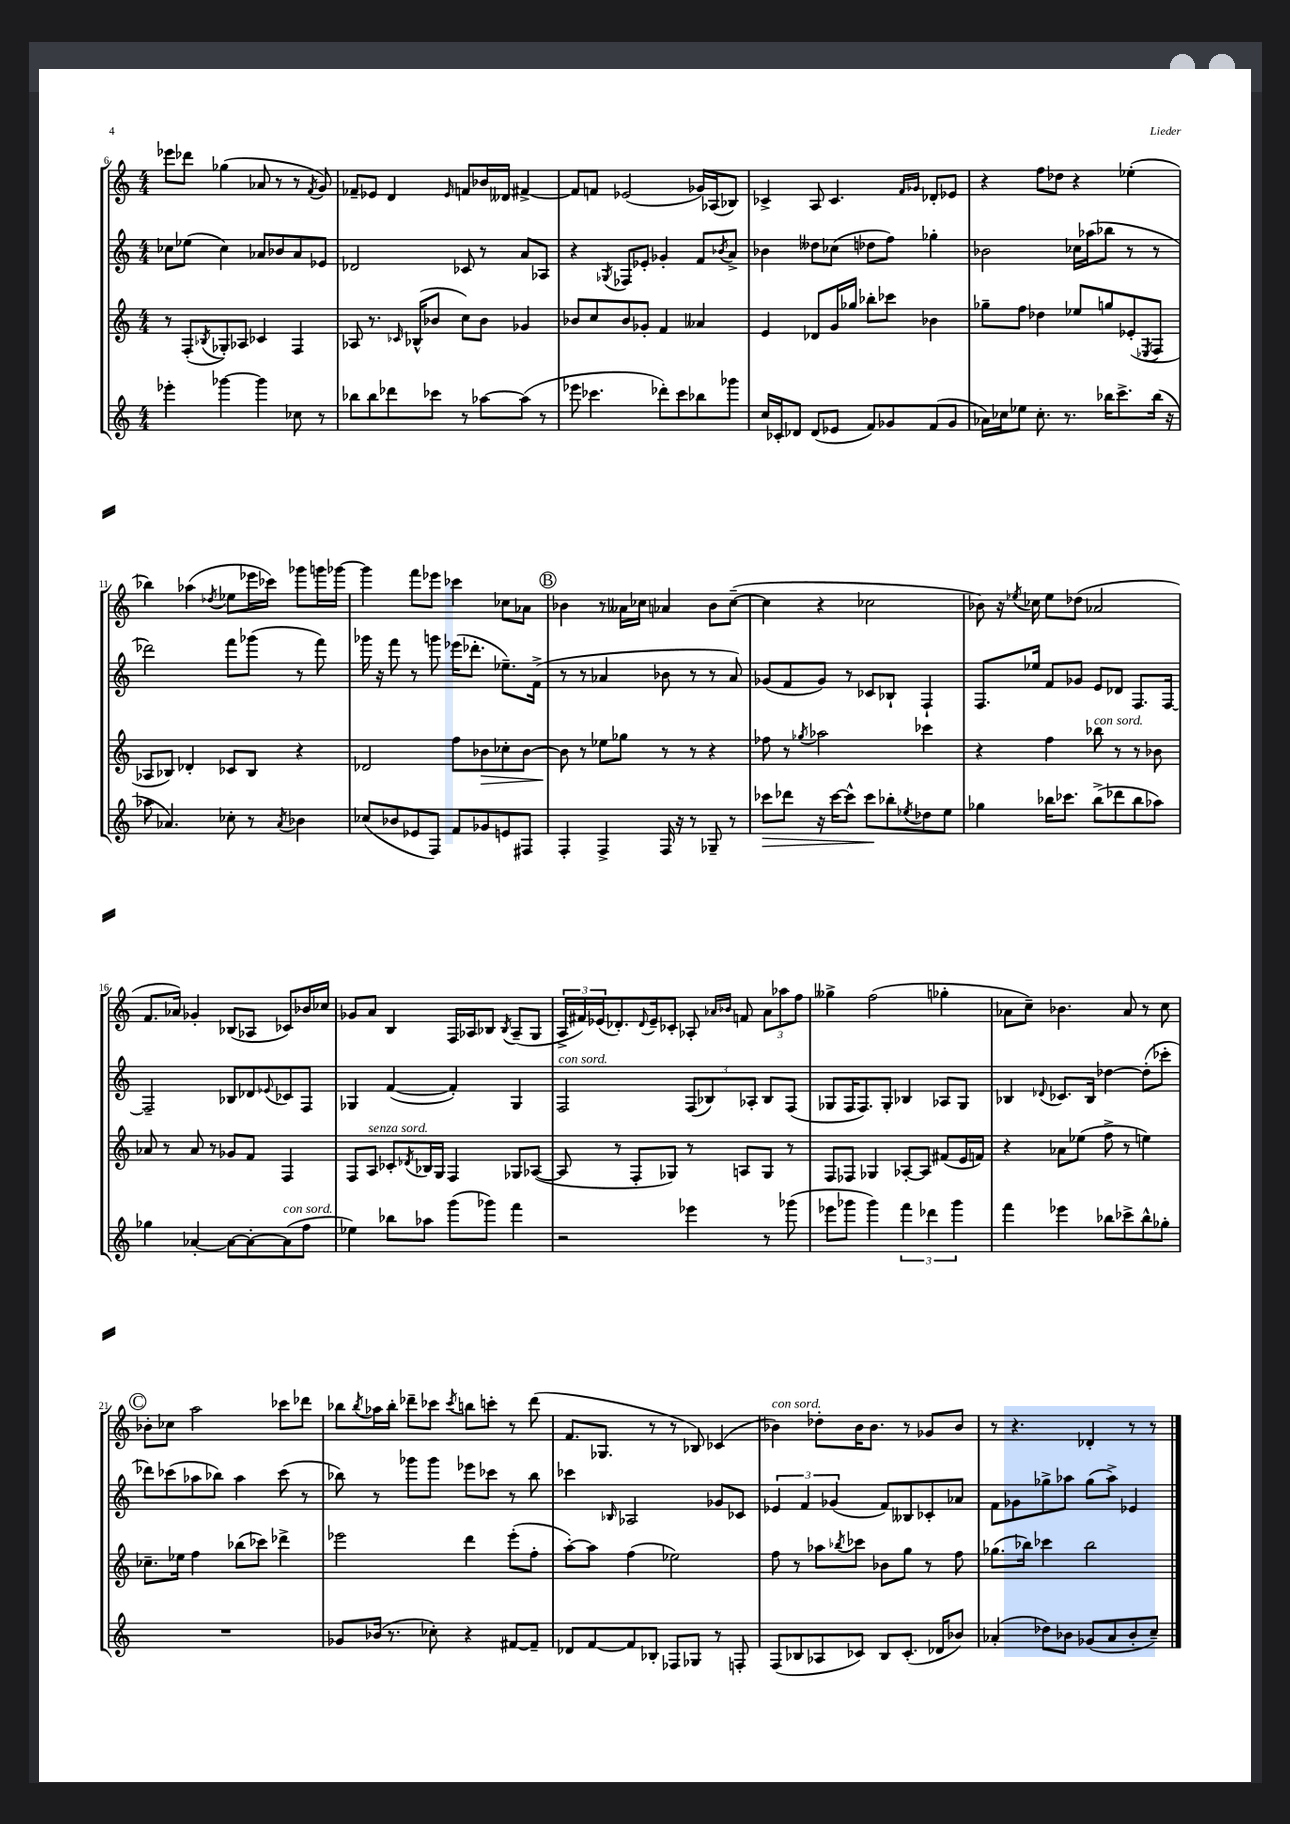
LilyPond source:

<<
\new StaffGroup <<
\new Staff = "s0" {
    \clef treble \key c \major \numericTimeSignature \time 4/4
    ees'''8 des'''8 ges''4( aes'8 r8 r8 \acciaccatura { f'8 } g'8) |
    fes'8-- ees'8 d'4 \grace { ees'16 } f'8 bes'16 deses'16 fis'4~-> |
    fis'8 f'8 ees'2( ges'16) aes16( bes8) |
    ces'4-> a8 ces'4. \grace { f'16 ges'16 } des'8-. ees'8 |
    r4 f''8 des''8 r4 ees''4-.( |
    bes''4) aes''4( \acciaccatura { des''8 } ees''8 ees'''16 ces'''16) ges'''8 g'''16 ges'''16~ |
    ges'''4 f'''8 ees'''8 ces'''4 ces''8 aes'8 |
    \mark \markup { \circle "B" } bes'4 r8 aeses'16 ces''16 aes'4 bes'8 ces''8~--( |
    ces''4 r4 ces''2 |
    bes'8) r16 \acciaccatura { ees''8 } ces''16 ees''8 des''8( aes'2 |
    f'8. aes'16) ges'4-. bes8( aes8 ces'8) bes'16 ces''16 |
    ges'8 a'8 b4 f16 aes16 bes8 \acciaccatura { bes8 } aes8--( g8 |
    \tuplet 3/2 { a16-> fis'16) ees'16( } des'8.-.) \appoggiatura { des'8 } ees'16-- ces'8-. aes8-. \grace { aes'16 bes'16 } f'8 \tuplet 3/2 { aes'8 aes''8 f''8 } |
    geses''4-> f''2( ges''4-. |
    aes'8 c''8--) bes'4. aes'8 r8 c''8 |
    \mark \markup { \circle "C" } bes'8-. ces''8 a''2 ces'''8 des'''8 |
    bes''8 \acciaccatura { bes''8 } aes''16 bes''16-. des'''8-- ces'''8 \acciaccatura { ces'''8 } b''8 c'''8-. r8 des'''8( |
    f'8. ges8. r8 r8 bes8) ces'4( |
    bes'4^\markup { \italic "con sord." }) des''8-. bes'16 bes'8. r8 ges'8 bes'8 |
    r8 r4. des'4-. r8 r8 \bar "|." |
}
\new Staff = "s1" {
    \clef treble \key c \major \numericTimeSignature \time 4/4
    ces''8 ees''8( ces''4) aes'8 bes'8 aes'8 ees'8 |
    des'2 ces'8 r8 a'8 aes8 |
    r4 \acciaccatura { ges8 } fes8 ees'8-. ges'4-. f'8 \acciaccatura { bes'8 } a'8-> |
    bes'4 deses''8 ces''8( des''8 f''8) ges''4-. |
    bes'2 ces''16 aes''16( bes''8 r8 r8 |
    des'''2) f'''8 ges'''8( r8 f'''8) |
    ges'''16 r16 f'''8 r8 g'''8 ees'''16( des'''8.-. ees''8.--) f'16->( |
    \mark \markup { \circle "B" } r8 r8 aes'4 bes'8 r8 r8 aes'8) |
    ges'8( f'8 ges'8) r8 ces'8 bes8-! f4-! |
    f8. ees''16 f'8 ges'8 e'8 des'8 f8. f16~ |
    f2-- bes8 des'8 \appoggiatura { ees'8 } ces'8 f8 |
    ges4 f'4~( f'4-.) ges4 |
    f2^\markup { \italic "con sord." } \tuplet 3/2 { f8( bes8) aes8-. } bes8 f8( |
    ges8 f16 f8.) ges8-. bes4 aes8 ges8 |
    bes4 \appoggiatura { des'8 } ces'8. bes16 des''4~ des''8-.( ces'''8-. |
    \mark \markup { \circle "C" } des'''8) ces'''8( aes''8 bes''8) aes''4 ces'''8( r8 |
    bes''8) r8 ges'''8 ges'''8 ees'''8 ces'''8 r8 bes''8 |
    ces'''4 \grace { bes16 } aes2 ges'8 ces'8 |
    \tuplet 3/2 { ees'4 f'4 ges'4( } f'8) beses8 ces'8-. aes'8 |
    f'8 ges'8 ges''8-> aes''8 ges''8( aes''8->) ees'4 \bar "|." |
}
\new Staff = "s2" {
    \clef treble \key c \major \numericTimeSignature \time 4/4
    r8 f8-.( \acciaccatura { bes8 } ges8-.) aes8 ces'4 f4 |
    aes8 r8. \grace { ces'16 } bes16-^( bes'8 c''8) bes'8 ges'4 |
    bes'8 c''8 bes'8 ges'8-. f'4 aeses'4 |
    e'4 des'8 g'16 ges''16 bes''8-. ces'''8 bes'4 |
    ges''8-- f''8 des''4 ees''8 g''8 ees'8-.( \acciaccatura { ees8 } f8 |
    aes8 bes8) des'4-. ces'8 bes8 r4 |
    des'2 f''8 bes'8\> ces''8-. bes'8~ |
    \mark \markup { \circle "B" } bes'8\! r8 ees''8 ges''8 r8 r8 r4 |
    fes''8 r8 \acciaccatura { ges''8 } aes''2 ces'''4 |
    r4 f''4 bes''8^\markup { \italic "con sord." } r8 r8 bes'8 |
    aes'8 r8 aes'8 r8 ges'8 f'8 f4 |
    f8 a8^\markup { \italic "senza sord." } ces'8-. \acciaccatura { des'8 } bes16 g16 f4 ges8 aes8~( |
    aes8 r8 f8-. ges8) r8 a8 ges8 r8 |
    f8 fes8 ges4 aes8~-. aes8 fis'8( e'16 f'16) |
    r4 aes'8 ees''8( f''8-> r8 e''4) |
    \mark \markup { \circle "C" } ces''8.-- ees''16 f''4 bes''8( ces'''8) des'''4-> |
    ees'''2 d'''4 ees'''8-.( f''8-. |
    a''8~-.) a''8 f''4( ees''2) |
    f''8 r8 aes''8 \acciaccatura { bes''8 } ces'''8 bes'8 g''8 r8 f''8 |
    ges''8.( bes''16) ces'''4 bes''2 \bar "|." |
}
\new Staff = "s3" {
    \clef treble \key c \major \numericTimeSignature \time 4/4
    ees'''4-. ges'''4~ ges'''4 ces''8 r8 |
    bes''8 bes''8 des'''8 ces'''8 r8 aes''8~ aes''8( r8 |
    ees'''8 ces'''4. des'''8-.) ces'''8 bes''8 ges'''8 |
    c''16 ces'16-. des'8 des'8( ees'8 f'8) ges'8 f'8( ges'8 |
    aes'16) ces''16 ees''8 ces''8.-. r8. bes''16 c'''8.-> bes''16( r16 |
    aes''8 aes'4.) ces''8-. r8 \acciaccatura { aes'8 } bes'4 |
    ces''8( bes'8 ees'8 f8) f'8 ges'8 e'8 fis8 |
    \mark \markup { \circle "B" } f4-. f4-> f16 r16 r8 ges8-- r8 |
    ces'''8\> des'''8 r16 ces'''16~ ces'''8-^ ces'''8\! bes''8-. \acciaccatura { ees''8 } des''8 ees''8 |
    ges''4 bes''16 ces'''8. bes''8->( des'''8 bes''8 aes''8) |
    ges''4 aes'4~-. aes'8~ aes'8~-. aes'8^\markup { \italic "con sord." }( f''8 |
    ees''4) bes''8 aes''8 g'''8( ges'''8) f'''4 |
    r2 ees'''4 r8 ges'''8( |
    ees'''8 ges'''8 ges'''4) \tuplet 3/2 { f'''4 des'''4 ges'''4 } |
    f'''4 ees'''4 bes''8 ces'''8-> bes''8-^ ges''8-. |
    \mark \markup { \circle "C" } R1 |
    ges'8 bes'16( r8. ces''8-.) r4 fis'8~ fis'8-- |
    des'8 f'8~ f'8 bes8-. fes8 ges8 r8 f8-. |
    f8( bes8 aes8 ces'8) bes8 ces'8.-.( des'16 bes'8) |
    aes'4-.( des''8) bes'8 ges'8( aes'8 bes'8-. c''8--) \bar "|." |
}
>>
>>
\layout { \context { \Score currentBarNumber = #6 } }
